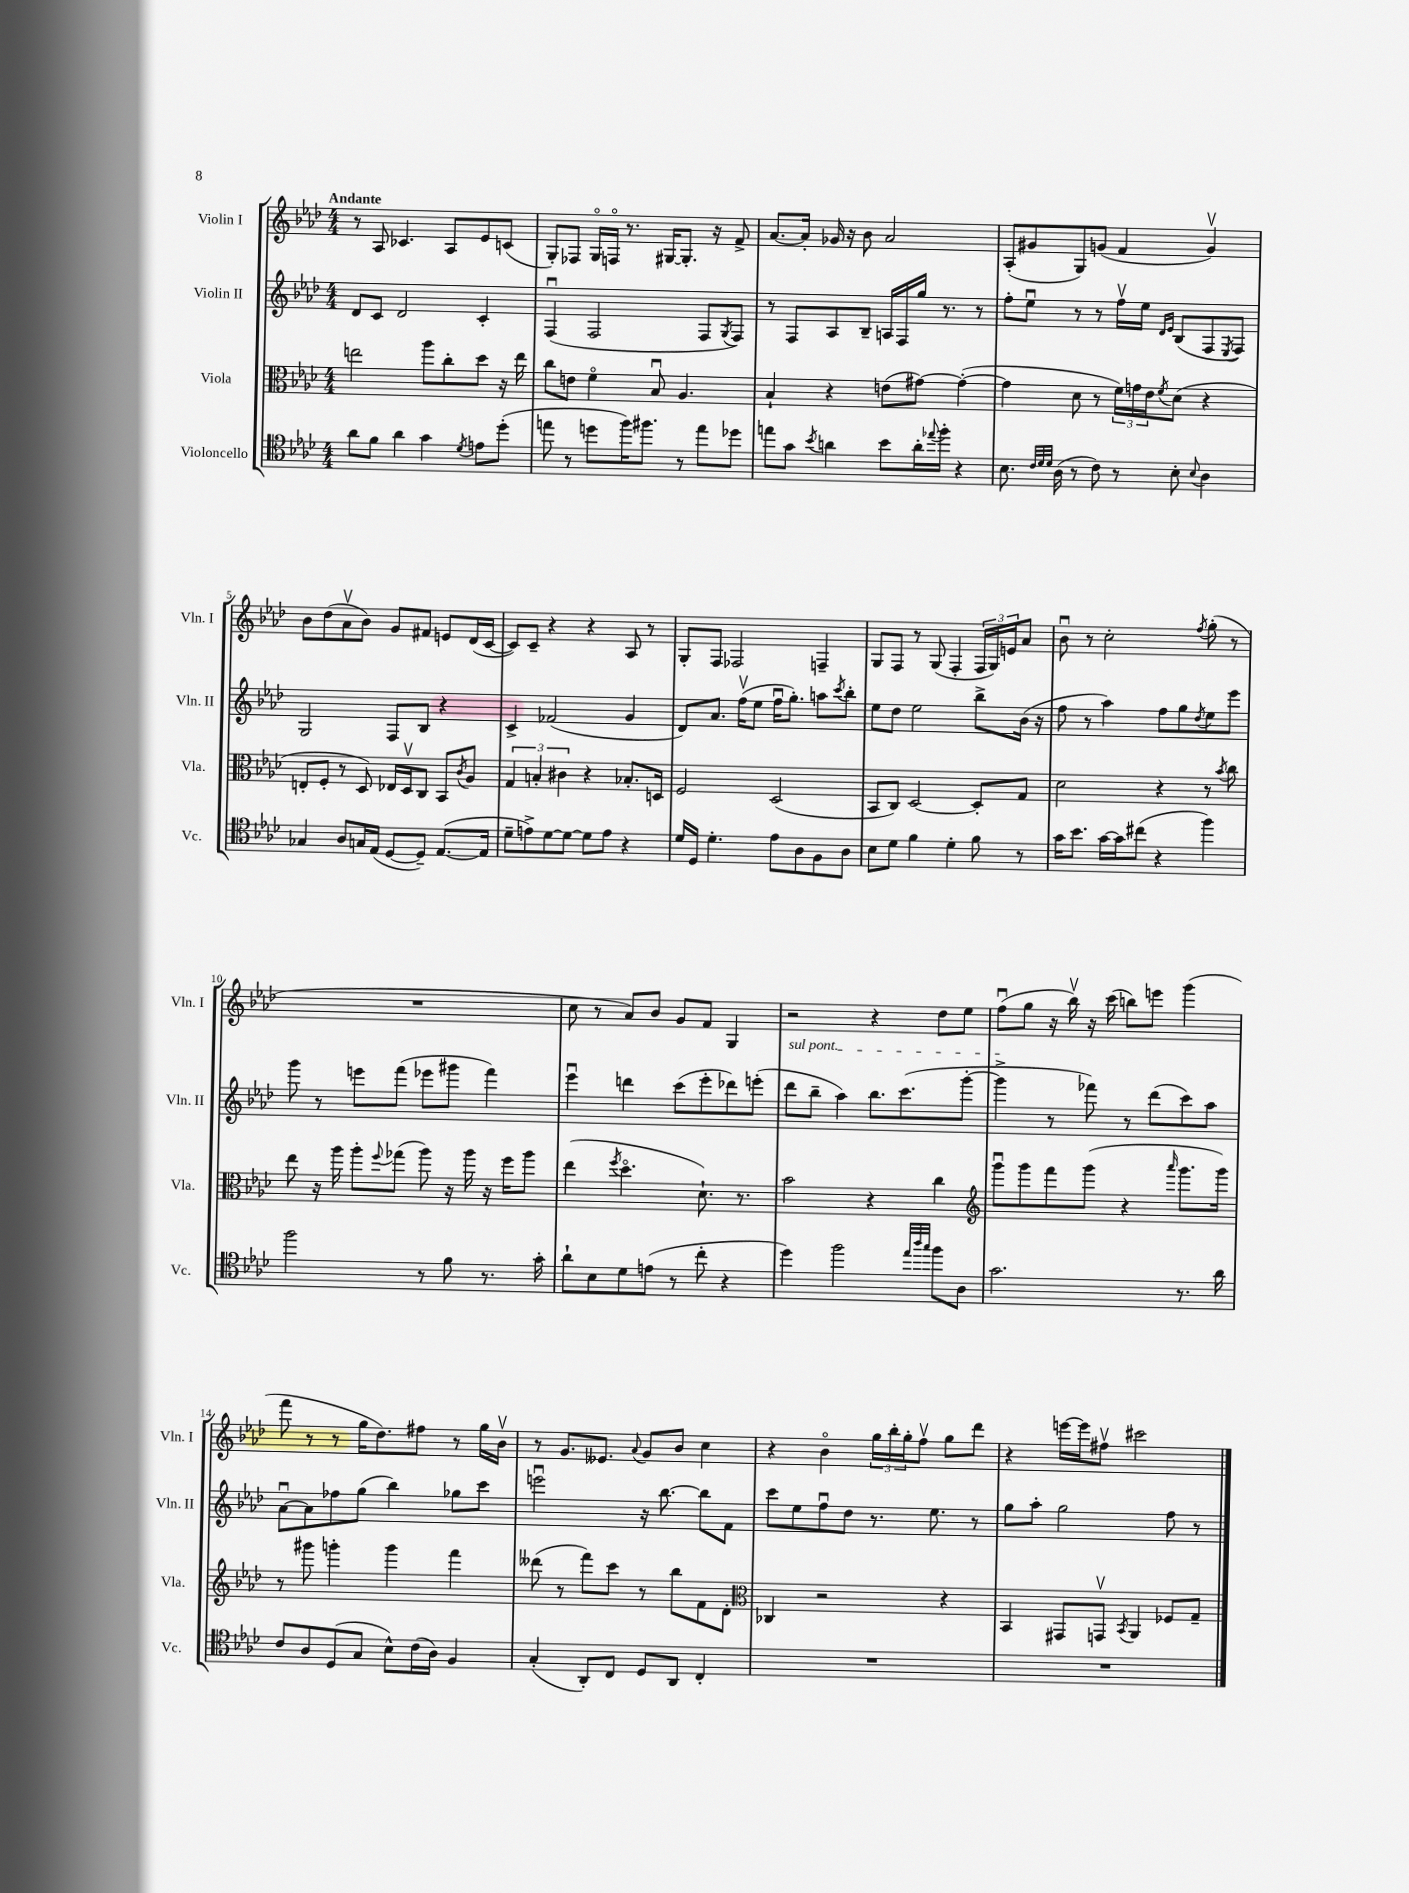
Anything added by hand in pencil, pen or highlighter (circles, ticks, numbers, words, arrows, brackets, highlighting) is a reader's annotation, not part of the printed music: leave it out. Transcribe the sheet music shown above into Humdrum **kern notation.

**kern	**kern	**kern	**kern
*staff4	*staff3	*staff2	*staff1
*clefC4	*clefC3	*clefG2	*clefG2
*k[b-e-a-d-]	*k[b-e-a-d-]	*k[b-e-a-d-]	*k[b-e-a-d-]
*M4/4	*M4/4	*M4/4	*M4/4
8a-\L	2ee\	8d-/L	8r
8f\J	.	8c/J	8A-/
4a-\	.	2d-/	4.c-/
4g\	8aa-\L	.	.
.	8cc'\	.	8A-/L
8qd-/	.	.	.
8e\L	8dd-\J	4c'/	8e-/
(8dd-'\J	16r	.	(8c/J
.	16ee\	.	.
=	=	=	=
8ee\	8cc\L	(4Fu/	8G'/L)
8r	8e\J	.	8F-/J
8dd\L	4fo\	2F/	16Go/LL
.	.	.	16Fo/JJ
16ff\K)	.	.	8.r
8.ff#\J	.	.	.
.	8B-u/	.	.
.	.	.	[16G#/LK
8r	4.A-/	.	8.G#'/]J
8ee\L	.	8F/L	.
.	.	.	16r
.	.	8qG/	.
8dd-\J	.	8F/J)	8f^/
=	=	=	=
8ee\L	4B-`/	8r	[8.a-/L
8g\J	.	8F/L	.
.	.	.	16a-'/]Jk
8qb-/	.	.	.
4a\	4r	8A-/	16g-/
.	.	.	16r
.	.	8B-~/J	8b-\
8b-\L	(8e\L	16A/LL	2a-/
.	.	16F/	.
16a'\L	[8g#\J)	16gg/JJ	.
8qqee-/	.	.	.
16ff'\JJ	.	8.r	.
4r	(4g#'\_	.	.
.	.	8r	.
=	=	=	=
8.B-\	4g#\]	8ff'\L	(8A-'/L
.	.	8ee-u\J	8g#/
32qqc/LLL	.	.	.
32qqd-/	.	.	.
32qqd-/JJJ	.	.	.
(16A-\	.	.	.
8r	8d-\	8r	8G/)
8c\)	8r	8r	(8g/J
8r	24f\LL)	16ffv\LL	4f/
.	24g\	.	.
.	.	16ee-\JJ	.
.	24e-\J	.	.
.	.	16qqd-/LL	.
.	8qf/	16qqe-/JJ	.
8B-'\	(8d-\J	(8B-/L	.
8qqB-/	.	.	.
4A-\	4r	8F/	4gv/)
.	.	8qE-/	.
.	.	8F/J)	.
=	=	=	=
4G-/	8E'/L	2G/	8b-\L
.	8F'/J	.	(8dd-\
8A-/L	8r	.	8a-v\
16G/L	8D-/)	.	8b-\J)
(16E-/JJ	.	.	.
[8D-/L	16E-/LL	8F/L	8g/L
.	16D-v/J	.	.
8D-~/]J)	8C/J	8B-/J	8f#/J
([8.E-/L	8BB-/L	4r	8e/L
.	8qc/	.	.
.	8A-/J	.	(16d-/L
16E-/]Jk	.	.	[16c/JJ
=	=	=	=
8d-~\L	6G/	4c^/	8c/]L)
8e^\)	.	.	8c~/J
.	6B'/	.	.
[8d-\	.	(2f-/	4r
.	6c#\	.	.
8d-\_J	.	.	.
8d-\]L	4r	.	4r
8e\J	.	.	.
4r	8.B-'/L	4g/	8A-/
.	.	.	8r
.	16D/Jk	.	.
=	=	=	=
16d-/LL	2F/	8d-/L)	8G'/L
16D-/JJ	.	.	.
4.d-'\	.	8.a-/J	8F/J
.	.	.	2F-/
.	.	(16ffv\LK	.
.	.	8ee-\J	.
8e-\L	(2D-/	16ffu\LK	.
.	.	8.gg'\J)	.
8A-\	.	.	.
8F\	.	8aa\L	4F~/
.	.	8qccc/	.
8A-\J	.	8bb-'\J	.
=	=	=	=
8B-\L	8BB-/L	8ee-\L	8G/L
8d-\J	8C/J)	8dd-\J	8F/J
4f\	[2D-/	2ee-\	8r
.	.	.	(8G/
4d-'\	.	.	4F'/
8f\	8D-'/]L	8bb-^\L	24F/LL
.	.	.	24G/)
.	.	.	24e/J
8r	8G/J	(16b-\Jk	8a-/J
.	.	16r	.
=	=	=	=
16g\LK	2d-\	8ff\	8b-u\
8.b-\J	.	.	.
.	.	8r	8r
[16g\LL	.	4aa-\)	2cc'\
16g\]J	.	.	.
(8cc#\J	.	.	.
4r	4r	8ff\L	.
.	.	8gg\	.
.	.	8qdd-/	8qff/
4ff\)	8r	8ee-\	(8gg'\
.	8qb-/	.	.
.	8cc\	8eee-\J	8r
=	=	=	=
2ff\	8ee-\	8ggg\	1r
.	16r	8r	.
.	16aa-\	.	.
.	8aa-'\L	8eee\L	.
.	8qqff/	.	.
.	(8gg-\J	(8fff\J	.
8r	8aa-\)	8eee-\L	.
8f\	16r	8ggg#\J	.
.	16aa-\	.	.
8.r	16r	4fff\)	.
.	16ff\LK	.	.
.	8aa-\J	.	.
16g'\	.	.	.
=	=	=	=
8a-`\L	(4ee-\	4eee-u\	8cc\
8B-\	.	.	8r
.	8qff/	.	.
8d-\	4.dd-o\	4ddd\	8a-/L)
(8e\J	.	.	8b-/J
8r	.	(8ccc\L	8g/L
8cc'\	8.d-`\)	8eee-'\	8f/J
4r	.	8ddd-\)	4G/
.	8.r	.	.
.	.	(8eee'\J	.
=	=	=	=
4dd-\)	2b-\	8ddd-\L	2r
.	.	8bb-~\J	.
2ff\	.	4aa-\)	.
.	4r	8.bb-\L	4r
.	.	(8.ccc\	.
32qqee-/LLL	.	.	.
32qqaa-/	.	.	.
32qqgg/JJJ	.	.	.
8ff\L	4cc\	.	8dd-\L
8A-\J	.	[8ggg'\J	8ee-\J
=	=	=	=
*	*clefG2	*	*
2.g\	8gggu\L	4ggg^\]	(8ffu\L
.	8ggg\	.	8gg\J
.	8fff\	8r	16r
.	.	.	16bb-v\)
.	(8ggg\J	8fff-\)	16r
.	.	.	(16ccc\
.	4r	8r	8bb\L)
.	.	(8ddd-\L	8eee\J
.	16qqaaa-/	.	.
8.r	8.ggg\L	8ccc\)	(4ggg\
.	.	8aa-\J	.
16a-\	16ggg\Jk)	.	.
=	=	=	=
8c/L	8r	[8a-u\L	8fff\
8A-/	8ggg#\	8a-\]	8r
(8D-/	4ggg'\	8ff-\	8r
8G/J	.	(8gg\J	16gg\LK
.	.	.	8.dd-\)
8B-^^\L)	4ggg\	4bb-\)	.
(16c\L	.	.	8ff#\J
16A-\JJ)	.	.	.
4F/	4fff\	8gg-\L	8r
.	.	8ccc\J	16gg\LL
.	.	.	16b-v\JJ
=	=	=	=
(4G'/	(8ddd--\	2eeeu\	8r
.	8r	.	8.g/L
8AA-'/L)	8fff\L)	.	.
.	.	.	8.e--/J
8C/J	8ccc\J	.	.
.	.	.	8qqa-/
8D-/L	8r	16r	8g/L
.	.	[8.bb-\	.
8AA-/J	8bb-\L	.	8b-/J
4C'/	8f\	8bb-\]L	4cc\
.	8d-'\J	8f\J	.
=	=	=	=
*	*clefC3	*	*
1r	4C-/	8ccc\L	4r
.	.	8ee-\	.
.	2r	8ffu\	4b-o\
.	.	8dd-\J	.
.	.	8.r	24gg\LL
.	.	.	24bb-'\
.	.	.	24gg'\J
.	.	.	8ffv\J
.	.	8.ee-\	.
.	4r	.	8gg\L
.	.	8r	8ddd-\J
=	=	=	=
1r	4BB-/	8gg\L	4r
.	.	8aa-'\J	.
.	8GG#/L	2gg\	[16eee\LL
.	.	.	16eee\]J
.	8GGv/J	.	8ff#v\J
.	8qBB-/	.	.
.	4AA-/	.	2ccc#\
.	8F-/L	8ff\	.
.	8G~/J	8r	.
==	==	==	==
*-	*-	*-	*-
